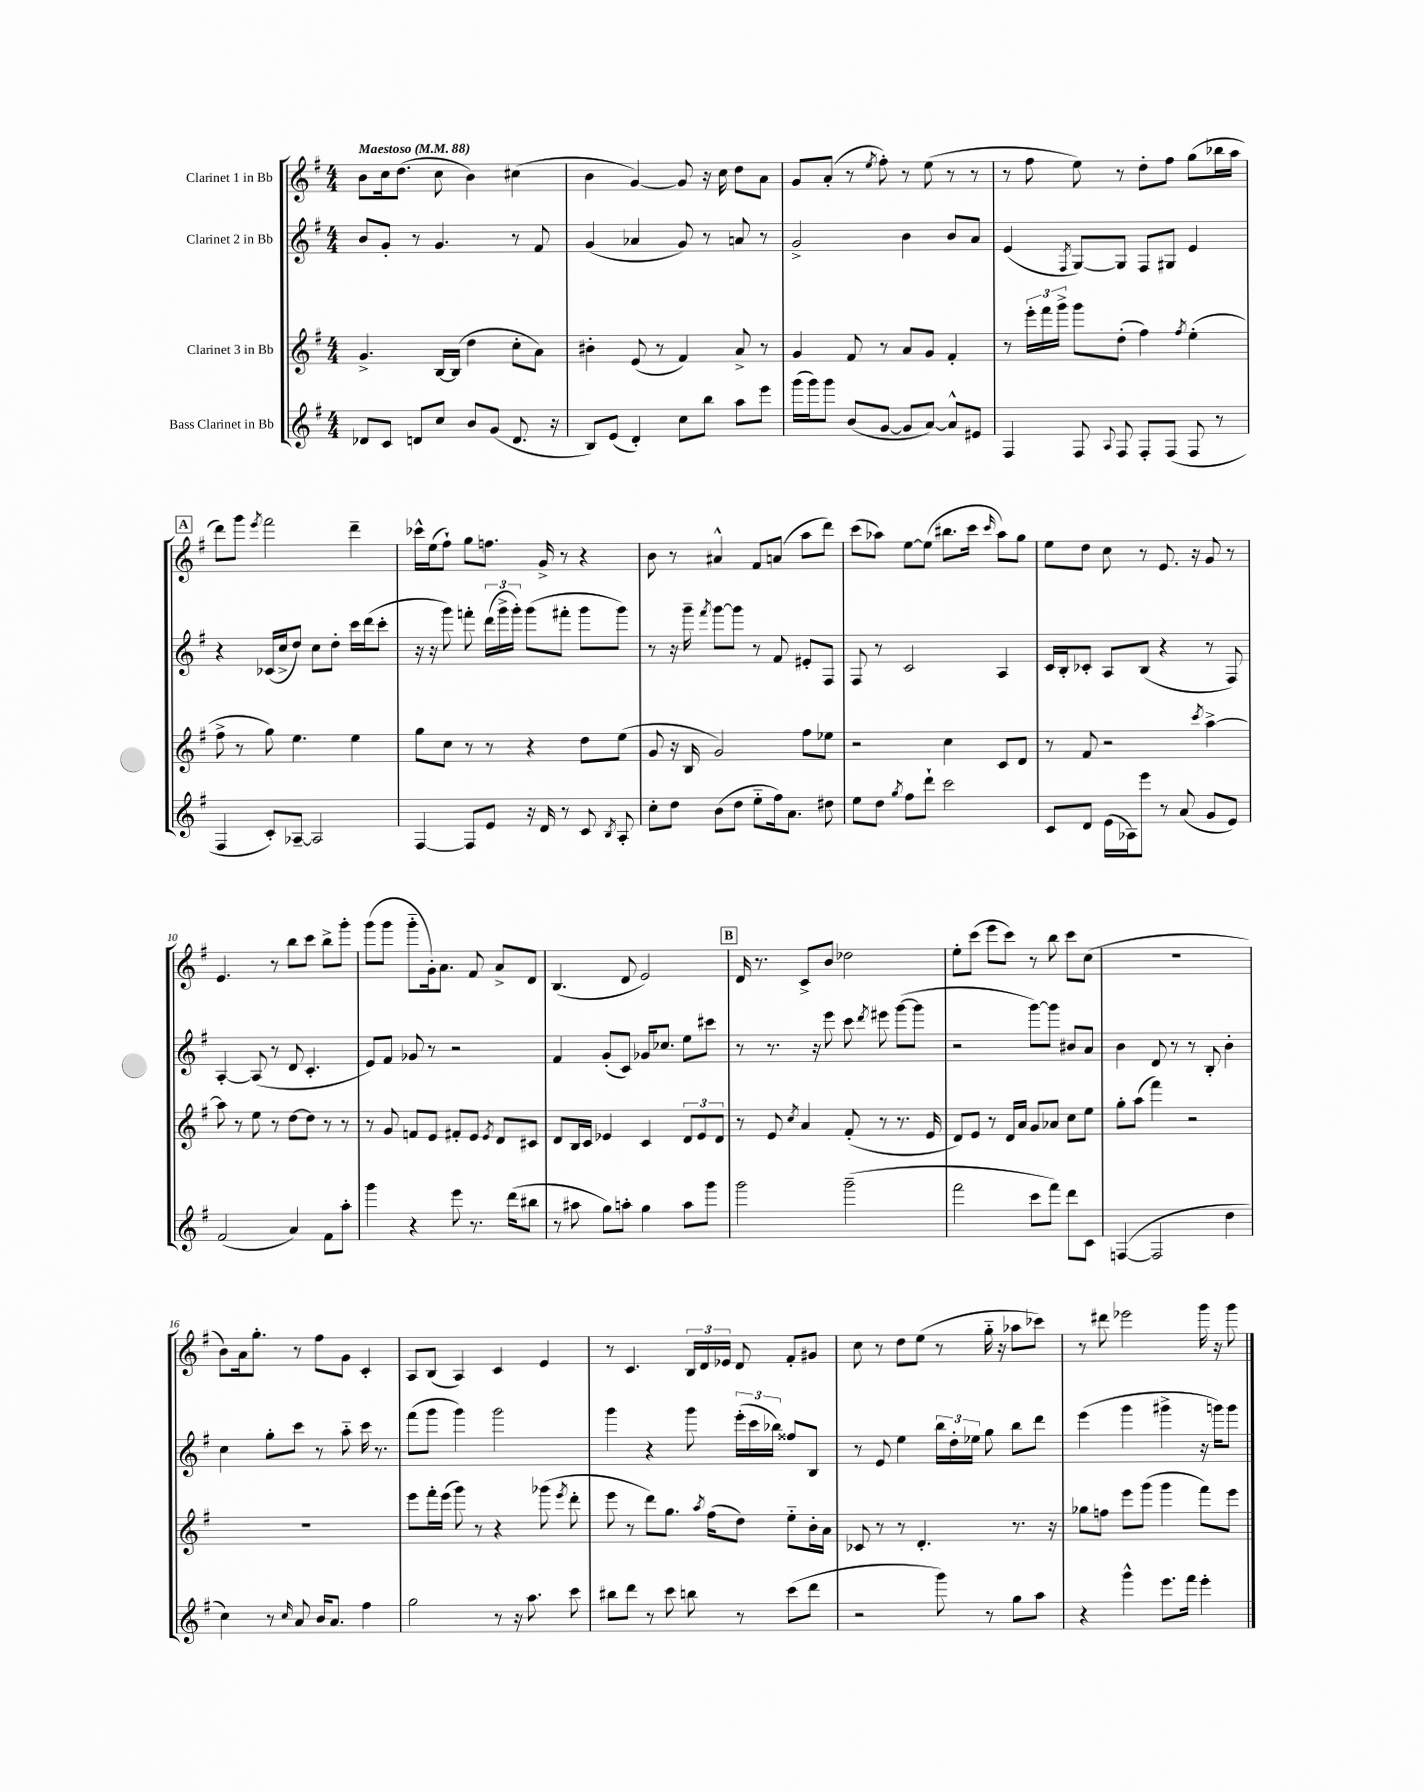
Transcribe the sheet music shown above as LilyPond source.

<<
\new StaffGroup <<
\new Staff = "s0" \with { instrumentName = "Clarinet 1 in Bb" } {
    \clef treble \key g \major \numericTimeSignature \time 4/4 \tempo "Maestoso" 4 = 88
    \autoBeamOff b'8[ c''16 d''8.]( c''8 b'4) cis''4( |
    b'4 g'4~) g'8 r16 c''16 d''8[ a'8] |
    g'8[ a'8]-.( r8 \acciaccatura { e''8 } fis''8-.) r8 e''8( r8 r8 |
    r8 fis''8 e''8) r8 d''8[-. fis''8] g''8[( bes''16 a''16] |
    \mark \markup { \box "A" } d'''8[) g'''8] \acciaccatura { e'''8 } fis'''2 d'''4-- |
    ces'''16[-^ e''16( fis''8]-!) g''8[ f''8.] g'16-> r8 r4 |
    b'8 r8 ais'4-^ fis'8[ a'8]( a''8[ d'''8]) |
    c'''8[( aes''8]) e''8[~ e''8]( bis''8.[ c'''16] \grace { c'''16 } aes''8[) g''8] |
    e''8[ d''8] c''8 r8 e'8. r16 g'8 r8 |
    e'4. r8 b''8[ c'''8] b''8[-> g'''8]-. |
    g'''8[( g'''8] g'''8[-_ g'16-.) a'8.] fis'8 a'8[-> d'8] |
    b4.( d'8 e'2) |
    \mark \markup { \box "B" } d'16 r8. c'8[-> b'8] des''2 |
    e''8[-. c'''8]( e'''8[ c'''8]) r8 b''8 c'''8[ c''8]( |
    R1 |
    b'8[) a'16 g''8.]-. r8 fis''8[ g'8] c'4-. |
    a8[ b8]( a4) c'4 e'4 |
    r8 c'4. \tuplet 3/2 { b16[ d'16 ees'16] } d'8 fis'8[-. gis'8] |
    c''8 r8 d''8[ e''8]( r8 g''16-_ r16 aes''8[ ces'''8]) |
    r8 dis'''8 ees'''2 g'''16 r16 g'''8 \bar "|." |
}
\new Staff = "s1" \with { instrumentName = "Clarinet 2 in Bb" } {
    \clef treble \key g \major \numericTimeSignature \time 4/4
    \autoBeamOff b'8[ g'8]-. r8 g'4. r8 fis'8 |
    g'4( aes'4 g'8) r8 a'8 r8 |
    g'2-> b'4 b'8[ a'8] |
    e'4( \acciaccatura { fis8 } g8[~) g8] fis8[ gis8] e'4 |
    \mark \markup { \box "A" } r4 ces'16[( c''16-> d''8]) c''8[ d''8]-. c'''16[ d'''16( c'''8]-. |
    r16 r16 g'''8) f'''8-. \tuplet 3/2 { d'''16[( g'''16-> g'''16]-.) } g'''8[( fis'''8]-. g'''8[ g'''8]) |
    r8 r16 g'''16-- \acciaccatura { fis'''8 } g'''8[~ g'''8] r8 fis'8 eis'8[-. fis8] |
    fis8 r8 c'2 a4 |
    c'16[ b16-. ces'8]-. a8[ b8]( r4 r8 fis8) |
    a4~-. a8( r8 d'8 c'4.-. |
    e'8[) fis'8] ges'8 r8 r2 |
    fis'4 g'8[-.( c'8]) ges'16[ ces''8.] e''8[ cis'''8] |
    \mark \markup { \box "B" } r8 r8. r16 e'''8 c'''8 \acciaccatura { d'''8 } eis'''8 g'''8[~( g'''8] |
    r2 g'''8[~) g'''8] bis'8[ a'8] |
    b'4 d'8 r8 r8 b8-. b'4-. |
    c''4 g''8[-. c'''8] r8 a''8-_ c'''16 r8. |
    fis'''8[( g'''8] g'''4) g'''2 |
    g'''4 r4 g'''8 \tuplet 3/2 { e'''16[-.( c'''16 bes''16]) } fisis''8[ b8] |
    r8 e'8 e''4 \tuplet 3/2 { b''16[ d''16-. ees''16] } g''8 b''8[ d'''8] |
    e'''4( g'''4 gis'''4-> r16 g'''16[) g'''8] \bar "|." |
}
\new Staff = "s2" \with { instrumentName = "Clarinet 3 in Bb" } {
    \clef treble \key g \major \numericTimeSignature \time 4/4
    \autoBeamOff g'4.-> b16[~ b16]( d''4 c''8[-. a'8]) |
    bis'4-. e'8( r8 fis'4) a'8-> r8 |
    g'4 fis'8 r8 a'8[ g'8] fis'4-. |
    r8 \tuplet 3/2 { e'''16[-. fis'''16 g'''16]-> } g'''8[ d''8]-.( fis''4) \acciaccatura { fis''8 } e''4-.( |
    \mark \markup { \box "A" } fis''8-> r8 g''8) e''4. e''4 |
    g''8[ c''8] r8 r8 r4 d''8[ e''8]( |
    g'8 r16 b16 g'2) fis''8[ ees''8] |
    r2 c''4 c'8[ d'8] |
    r8 fis'8 r2 \acciaccatura { c'''8 } a''4~-> |
    a''8 r8 e''8 r8 d''8[~ d''8] r8 r8 |
    r8 g'8 f'8[ e'8] fis'8[-. e'8] \acciaccatura { e'8 } d'8[ cis'8] |
    d'8[ b16 c'16] ees'4 c'4 \tuplet 3/2 { d'8[ ees'8 d'8] } |
    \mark \markup { \box "B" } r8 e'8 \acciaccatura { c''8 } a'4 fis'8-.( r8 r8. e'16 |
    d'8[) e'8] r8 d'16[ a'16] g'8[ aes'8] c''8[ e''8] |
    g''8[-. a''8]( fis'''4) r2 |
    R1 |
    e'''8[ fis'''16-. e'''16]( g'''8) r8 r4 ges'''8( \acciaccatura { e'''8 } d'''8-. |
    e'''8 r8 d'''8[) g''8.] \acciaccatura { a''8 } fis''16[( d''8]) e''8[-_ b'16-. a'16] |
    ces'8 r8 r8 d'4.-. r8. r16 |
    ges''8[ f''8] e'''8[ g'''8]( g'''4 fis'''8[) e'''8] \bar "|." |
}
\new Staff = "s3" \with { instrumentName = "Bass Clarinet in Bb" } {
    \clef treble \key g \major \numericTimeSignature \time 4/4
    \autoBeamOff des'8[ c'8] d'8[ c''8] b'8[ g'8]( d'8. r16 |
    b8[) e'8]( d'4-.) c''8[ b''8] a''8[ e'''8] |
    g'''16[( g'''16) g'''8] b'8[( g'8]~ g'8[ a'8]~) a'8[-^ eis'8] |
    fis4 fis8 \appoggiatura { a8 } fis8 fis8[-. fis8]( fis8 r8 |
    \mark \markup { \box "A" } fis4 c'8[-.) aes8]~-- aes2 |
    fis4~ fis8[ e'8] r16 d'16 r8 c'8 \acciaccatura { b8 } a8-. |
    c''8[-. d''8] b'8[( d''8] e''8[-_ fis''16) a'8.] dis''8 |
    e''8[ d''8] \acciaccatura { g''8 } fis''8[ d'''8]-! c'''2 |
    c'8[ d'8] e'16[( aes16) e'''8] r8 a'8( g'8[ e'8]) |
    fis'2( a'4) fis'8[ a''8]-. |
    g'''4 r4 e'''8 r8. d'''16[( bis''8] |
    r8 ais''8 g''8[) a''8]-. g''4 a''8[ g'''8] |
    \mark \markup { \box "B" } g'''2 g'''2--( |
    fis'''2 c'''8[ fis'''8]) d'''8[ c'8] |
    f4~( f2 d''4 |
    c''4) r8 \grace { c''16 } a'8 b'16[ a'8.] fis''4 |
    g''2 r8 r16 a''8. c'''8 |
    bis''8[ d'''8] r8 c'''8 b''8 r8 c'''8[( d'''8] |
    r2 g'''8) r8 g''8[ a''8] |
    r4 g'''4-^ e'''8.[ fis'''16] e'''4-. \bar "|." |
}
>>
>>
